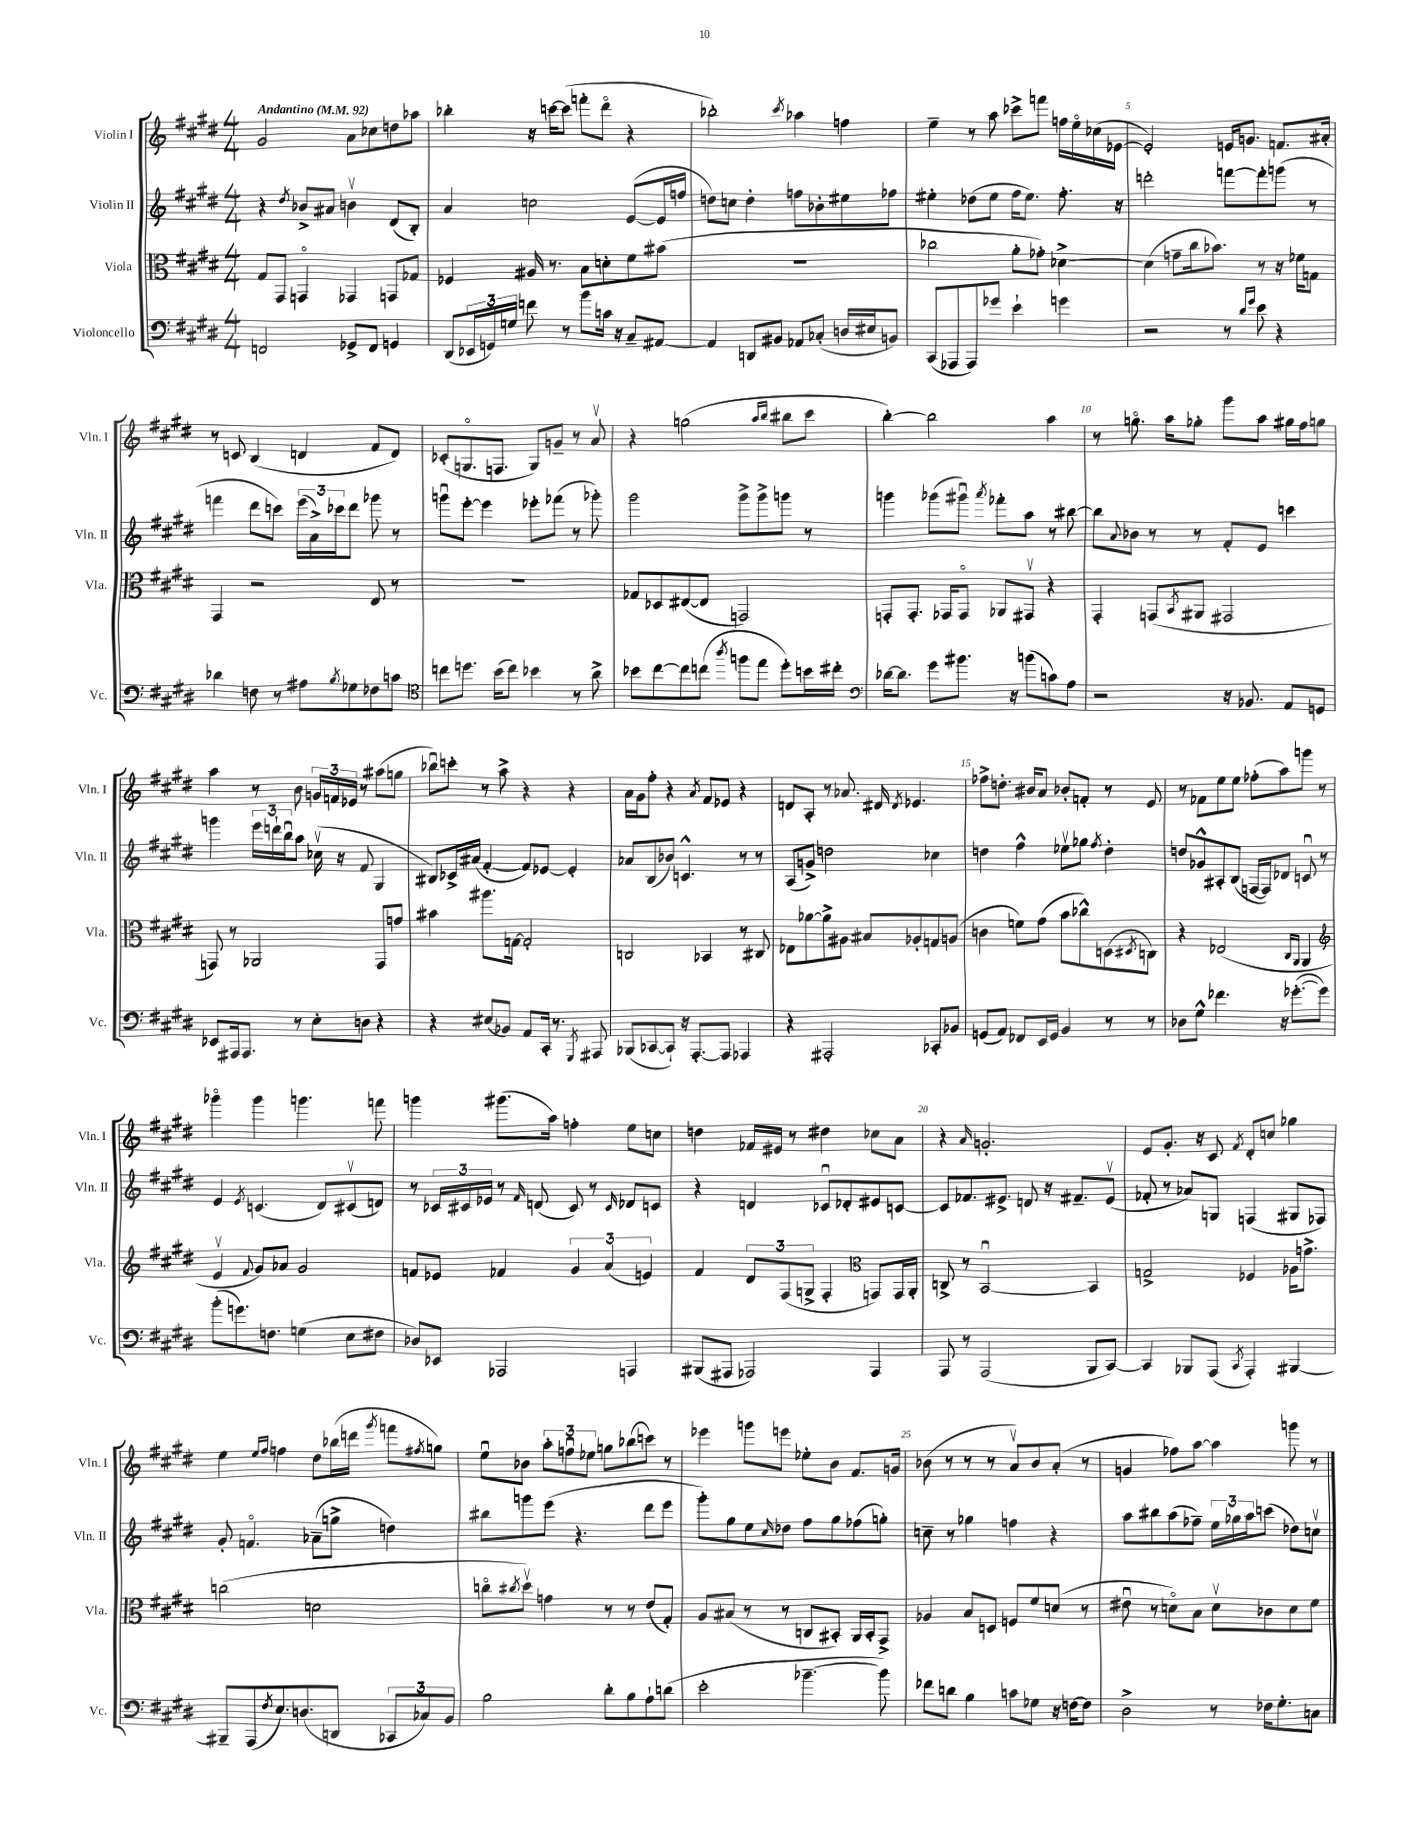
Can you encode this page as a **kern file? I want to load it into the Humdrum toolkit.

**kern	**kern	**kern	**kern
*staff4	*staff3	*staff2	*staff1
*clefF4	*clefC3	*clefG2	*clefG2
*k[f#c#g#d#]	*k[f#c#g#d#]	*k[f#c#g#d#]	*k[f#c#g#d#]
*M4/4	*M4/4	*M4/4	*M4/4
*MM92	*MM92	*MM92	*MM92
2FF	8G#	4r	2g#
.	8GG#	.	.
.	.	8qdd#	.
.	4GGo	8b-^	.
.	.	8a#	.
8GG-^	4GG-	4bv	8a
8FF	.	.	8cc-
4GG	8GG	(8d#	8dd
.	8G-	8B')	8aa-
=	=	=	=
(8DD#	4F-	4a	4bb-'
24EE-	.	.	.
24GG)	.	.	.
24G	.	.	.
8f	16A#	2cc	16r
.	8.r	.	[16ccc
8r	.	.	(8ccc]
8b	8B	.	8fff'
16c	8d'	.	8ddd#o
16r	.	.	.
8C#~	8f#	([8e	4r
[8AA#	(8b#	16e]	.
.	.	16ff	.
=	=	=	=
4AA#]	1r	8dd)	2bb-')
.	.	8cc	.
8DD	.	4dd'	.
8BB#	.	.	.
.	.	.	8qccc#
8AA-	.	8ff	4aa-
(8C-'	.	8b-'	.
16D	.	8ee#	4ff
16E#	.	.	.
8BB)	.	8ff-	.
=	=	=	=
(8CC#	2cc-	4ee#'	4ee~
8AAA-	.	.	.
8AAA-)	.	(8dd-	8r
8g-	.	8ee#	8aa
4e`	8a'	16ff#	8ccc-^
.	.	8.ee#)	.
.	8g-')	.	8fff
4g	[4d-^	8.ff#'	16ff
.	.	.	16eeo
.	.	.	(16cc-
.	.	16r	[16e-
=	=	=	=
2r	(4d-]	2ddd'	2e-'])
.	8g~	.	.
.	16cc#	.	.
.	8.b-)	.	.
8r	.	[8fff	16e
.	.	.	8.g
16qqd#	.	.	.
16qqg#	.	.	.
8e	8r	8fff']	.
4r	16r	(8ggg	8.f
.	16f-	.	.
.	8G	8r	.
.	.	.	16a#'
=	=	=	=
4d-	4GG#	4fff	8r
.	.	.	8c
8F	2r	8ddd#	(4B
8r	.	8ccc)	.
8A#	.	(24eee	4d
.	.	24a^)	.
.	.	24ccc-	.
8qB	.	.	.
8G-	.	8ddd#	.
8F-	8E	8ggg-	8f#
8c	8r	8r	8d)
=	=	=	=
*clefC4	*	*	*
8cc	1r	8gggu	(8c-'
8.dd	.	[8eee'	8.Go
.	.	4eee]	.
(16b	.	.	8.F
8cc)	.	.	.
4b-	.	8eee-'	8G)
.	.	(8fff-	8g~
8r	.	8r	8r
8a^	.	8ggg-')	8av
=	=	=	=
8b-	8G-	2ggg#	4r
[8cc#	8D-	.	.
8cc#]	([8E#	.	(2gg
(8cc	8E#]	.	.
8qaa	.	.	.
8ff	2GG)	8ggg#^	.
8ee	.	8ggg#^	.
.	.	.	16qqaa
.	.	.	16qqbb
8dd#')	.	8ggg	8bb#
16b	.	8r	8ccc#
16cc#'	.	.	.
=	=	=	=
*clefF4	*	*	*
[16d-	8GG'	4ggg	[4bb')
8.d-]	.	.	.
.	8.GG'	.	.
8g#	.	(8ggg-	2bb]
.	16GG-	.	.
8.b#	8GG-o	8ggg#u)	.
.	.	8qaaa	.
.	8AA-	8fff-'	.
16r	.	.	.
(8b	8GG#v	8aa	.
8c)	4r	8r	4aa
8A	.	[8bb#	.
=	=	=	=
2r	4GG#'	8bb#]	8r
.	.	8qqa	.
.	.	8b-	8.ggo
.	(8GG	8r	.
.	.	.	16aa
.	8qBB	.	.
.	8AA#	8r	8gg-'
16r	2GG#	8f#'	8ggg#
8.BB-	.	.	.
.	.	8e	8aa
8AA	.	4ccc	16gg#
.	.	.	16ff#
8GG	.	.	8gg
=	=	=	=
8EE-	8GG)	4ggg	4aa
16AAA#	8r	.	.
8.AAA#	.	.	.
.	2AA-	24eee	8r
.	.	24ddd`	.
.	.	24bbu	.
8r	.	8aa	8b
8E'	.	(16cc-v	24g
.	.	.	24f
.	.	16r	.
.	.	.	24e-
8D	.	8f#	8r
4r	8GG	4G#	(8aa#
.	8g	.	8gg
=	=	=	=
4r	4b#	8B#)	8bb-u)
.	.	16c-^	8ccc'
.	.	(16a#	.
(8E#	8.aa#	[4f#'	8r
8BB-)	.	.	8aa^
.	[16G	.	.
8AA	2G']	8f#])	4r
16CC#'	.	[8e-	.
8.r	.	.	.
.	.	4e-']	4r
8qGGG#	.	.	.
8AAA#	.	.	.
=	=	=	=
(8BBB-	2C	8a-	16a
.	.	.	16g#
[8CC-	.	(8B	8ff#'
8CC-`])	.	8b-)	4r
16r	.	4.c^^	.
[8.AAA'	.	.	.
.	.	.	8qa
.	4BB-	.	8f#
8AAA]	.	.	8e-
4AAA-	8r	8r	4r
.	8C#	8r	.
=	=	=	=
4r	8E-	(8A	8d
.	[8a-	8g^)	8A'
2AAA#'	8a-^]	2dd	8r
.	8A#	.	8.a-
.	8B#	.	.
.	.	.	16d#
.	.	.	8qd#
.	8A-'	.	4.e-
8CC-'	8G	4cc-	.
8BB-	(8A	.	.
=	=	=	=
(8GG	4c	4dd	8ff-^
8AA)	.	.	8.dd'
8FF-	8f)	4ff#^^	.
.	.	.	16b#
16EE	(8g#	.	8a
16GG	.	.	.
4BB	8b	8ee-v	8b-'
.	8cc-^^)	8gg-	8f'
.	.	8qff#	.
8r	(8D	4dd'	8r
.	8qD#	.	.
8r	8C)	.	8e
=	=	=	=
8D-	4r	8dd	8r
8G#^^	.	8g-^^	8f-
4.f-	(2E-	8A#'	8ee
.	.	(8B	8ee
.	.	[16F	(8ff-'
.	.	16F])	.
16r	.	8d-	8aa)
([8.g-'	.	.	.
.	16qqC#	.	.
.	16qqAA	.	.
.	4AA	8cu	8ggg
8g-])	.	8r	8r
=	=	=	=
*	*clefG2	*	*
(8b'	4ev	4e	4ggg-o
8.g)	.	.	.
.	8qqf#	8qe	.
.	8g#)	(4.c	4ggg-
8.F	.	.	.
.	8a-	.	.
(4G	2g#	.	4.ggg
.	.	8d#)	.
8E	.	(8c#v	.
8F#	.	8d)	8fff
=	=	=	=
8D-)	8f	8r	4ggg
8EE-	8e-	24c-	.
.	.	24c#	.
.	.	24e-	.
2AAA-	4f-	8r	(8.ggg#
.	.	16qqf#	.
.	.	(8d	.
.	.	.	16aa)
.	6g#	8c#)	4ff'
.	.	8r	.
.	(6a	.	.
.	.	16qqc#	.
4AAA	.	8d-	8ee
.	6e)	.	.
.	.	8c	8cc
=	=	=	=
(8BBB#	4f#	4r	4dd
8AAA#	.	.	.
2AAA-)	12d#	4d	16f-
.	.	.	16e#
.	(12F#	.	.
.	.	.	8r
.	12G^	.	.
.	4F#'	8c-u	4dd#
.	.	8d-'	.
*	*clefC3	*	*
4AAA-	8GG)	8e#	8cc-
.	16GG	[8c	8a
.	16AA'	.	.
=	=	=	=
8AAA	8C^	8c]	4r
8r	8r	8.f-	.
.	.	.	16qqa
(2AAA	[2BBu	.	2.g'
.	.	8.e#^	.
.	.	8d	.
.	.	16r	.
.	.	8.f#~	.
8BBB	4BB]	.	.
[8CC#)	.	(8e#v	.
=	=	=	=
4CC#]	2G^	8f-'	8e
.	.	8r	8.g#'
8BBB-	.	8a-)	.
.	.	.	16r
(8AAA	.	8G	8c#
8qCC#	.	.	8qf#
4AAA')	4F-	(4F	8d#'
.	.	.	8cc
[4BBB#	16A-	8G#	4gg-
.	8.g^	.	.
.	.	8F-)	.
=	=	=	=
8BBB#~]	(2cc	8g#'	4ee
(8AAA	.	4.fo	.
.	.	.	16qqee
8qF#	.	.	16qqff#
8.E)	.	.	4ff
(8.D	.	.	.
.	2d	(8a-~	8dd#
8DD	.	8gg^	(16bb-
.	.	.	16ddd
.	.	.	8qggg#
12CC-	.	4dd)	8fff
12C-)	.	.	.
.	.	.	8qff#
.	.	.	8gg)
12BB	.	.	.
=	=	=	=
2B	8cco	8bb#	8eeu
.	8qcc#	.	.
.	8dd#v)	8ggg	8b-
.	4g	(8eee	12aa'
.	.	.	12ffu
.	.	4.r	.
.	.	.	12ee-
8d#'	8r	.	8gg
8B	8r	.	(8bb-
8A`	(8e	8ddd#	8ccc)
(8d	8G#')	8eee	8r
=	=	=	=
2e'	8A	8ggg#')	4eee-
.	(8B#	8gg#	.
.	8r	8ee	8ggg
.	.	16qqcc#	.
.	8r	8dd-	8eee
[4.b-~	8C	8ff#	8ee-'
.	8BB#')	8gg#	8b
.	16AA	(8ff-	8.f#
.	16BB#'	.	.
8b-])	8GG#^	8gg')	.
.	.	.	16g
=	=	=	=
8f-	4A-	8cc~	(8b-
8d	.	8r	8r
4B	8B	4gg-	8r
.	8D	.	8r
8c	8F	4ff	8av)
8G-	8f#	.	8b-
16r	(8d	4r	(8a'
[16F	.	.	.
8F]	8r	.	8r
=	=	=	=
2D#^	8e#u	8aa	4g
.	8r	8bb#	.
.	8do)	(8aa	8ff-)
.	8B	8ff-~)	[8aa
8r	8dv	24ee	4aa]
.	.	24gg-	.
.	.	24aa	.
16F-	8c-	(8ccc	.
8.G#'	.	.	.
.	8d	8dd-)	8ggg
8C	8f#	8ccv	8r
==	==	==	==
*-	*-	*-	*-
